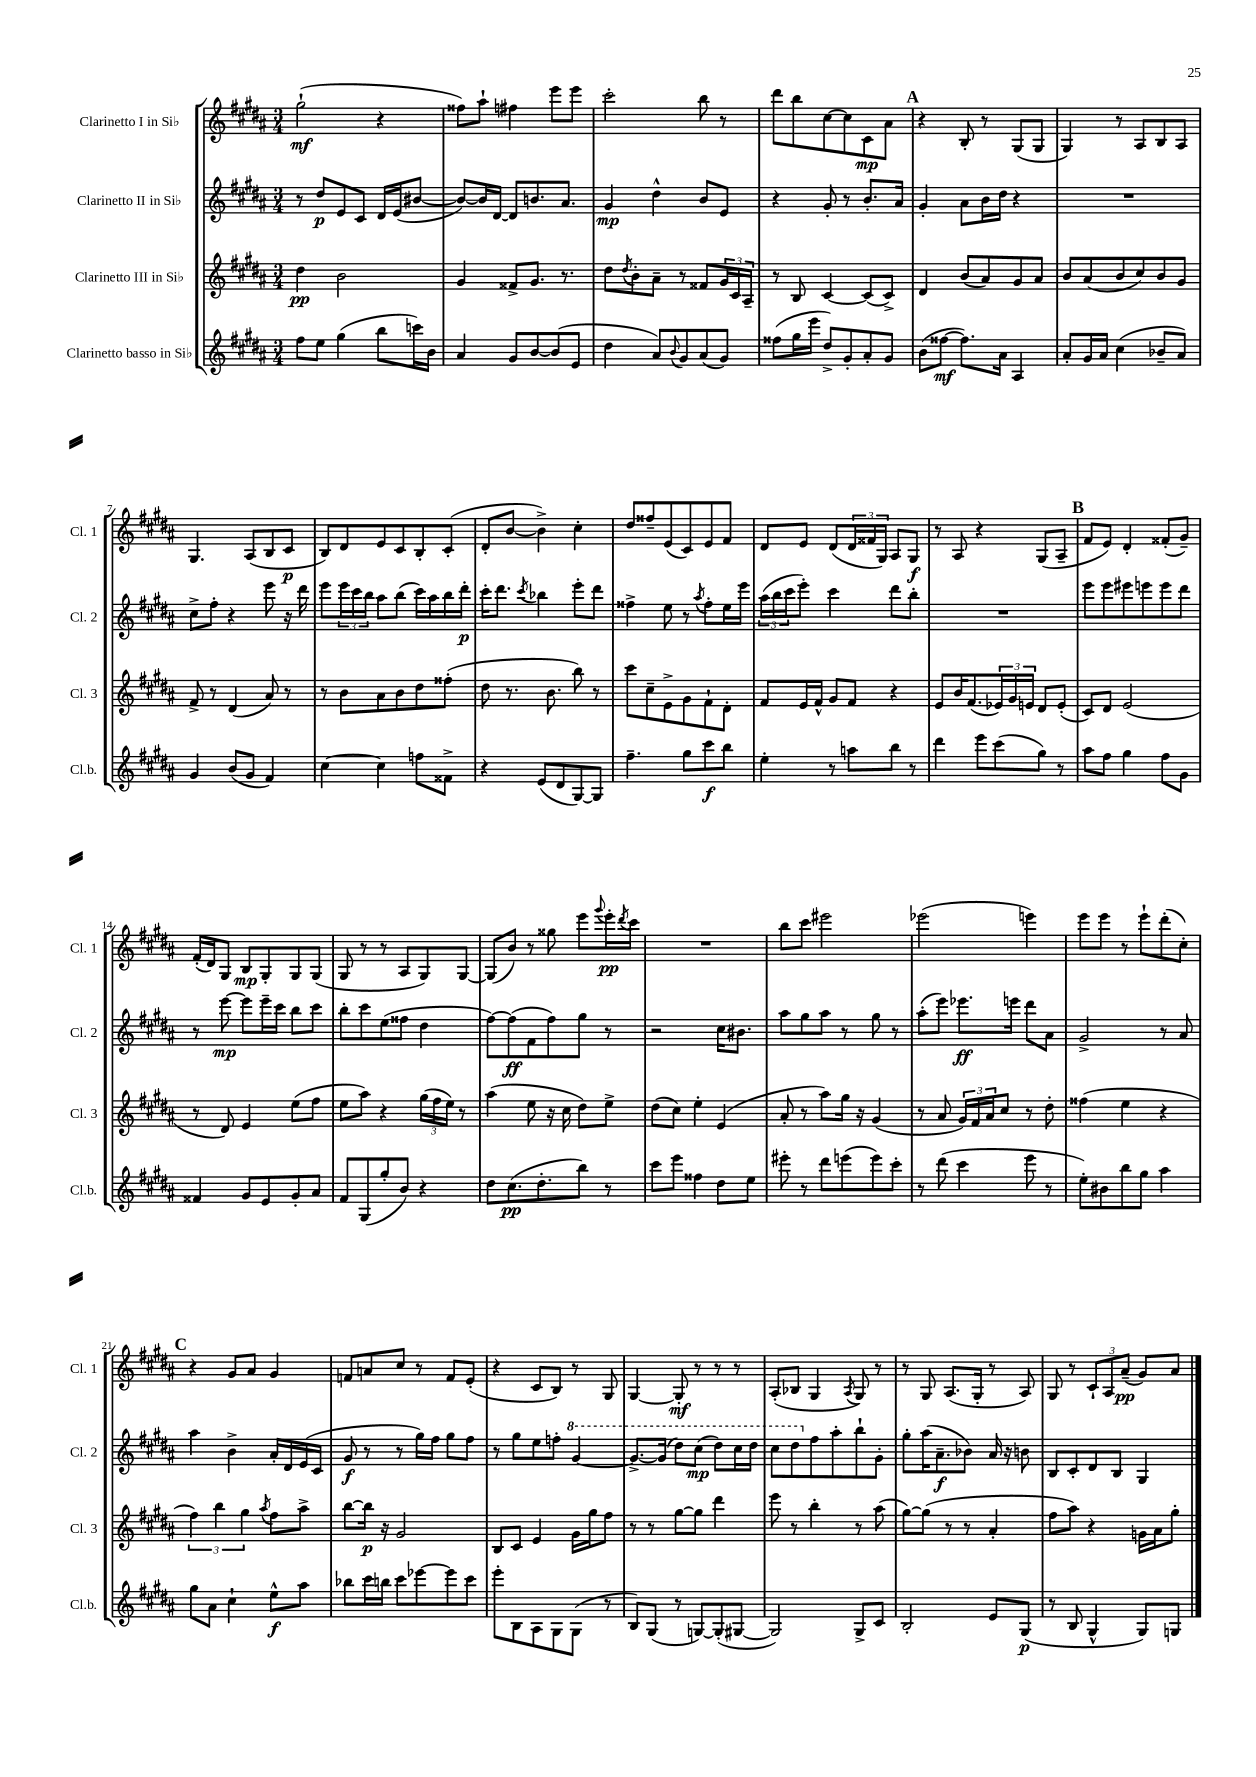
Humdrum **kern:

**kern	**kern	**kern	**kern
*staff4	*staff3	*staff2	*staff1
*clefG2	*clefG2	*clefG2	*clefG2
*k[f#c#g#d#a#]	*k[f#c#g#d#a#]	*k[f#c#g#d#a#]	*k[f#c#g#d#a#]
*M3/4	*M3/4	*M3/4	*M3/4
8ff#\L	4dd#\	8r	(2gg#`\
8ee\J	.	8dd#/L	.
(4gg#\	2b\	8e/	.
.	.	8c#/J	.
8bb\L	.	16d#/LL	4r
.	.	(16e/J	.
16ccc\L)	.	[8b#/J	.
16b\JJ	.	.	.
=	=	=	=
4a#/	4g#/	8b#/_L)	8ff##\L)
.	.	16b#/]L	8aa#`\J
.	.	[16d#/JJ	.
8g#/L	8f##^/L	8d#/]L	4ff#\
[8b/	8.g#/J	8.b/	.
(8b/]	.	.	8eee\L
.	8.r	8.a#/J	.
8e/J	.	.	8eee\J
=	=	=	=
4dd#\	8dd#\L	4g#/	2ccc#'\
.	8qdd#/	.	.
.	8b'\	.	.
8a#/L)	8a#~\J	4dd#^^\	.
8qqb/	.	.	.
8g#/	8r	.	.
(8a#/	8f##/L	8b/L	8bb\
8g#/J)	24g#/L	8e/J	8r
.	24c#/	.	.
.	24A#~/JJ	.	.
=	=	=	=
(8ff##\L	8r	4r	8ddd#\L
16gg#\L	8B/	.	8bb\
16eee\JJ	.	.	.
8dd#^/L)	[4c#/	8g#'/	[8cc#\
8g#'/	.	8r	8cc#\]
8a#'/	(8c#/]L	8.b'/L	8c#\
8g#/J	8c#^/J)	.	8a#\J
.	.	16a#/Jk	.
=	=	=	=
(8b\L	4d#/	4g#'/	4r
[8ff##\J	.	.	.
8.ff##\]L)	(8b/L	8a#\L	8B'/
.	8a#/)	16b\L	8r
16a#\Jk	.	16dd#\JJ	.
4A#/	8g#/	4r	(8G#/L
.	8a#/J	.	8G#/J
=	=	=	=
8a#'/L	8b/L	2.r	4G#/)
16g#/L	(8a#/	.	.
16a#/JJ	.	.	.
(4cc#\	8b/	.	8r
.	8cc#/)	.	8A#/L
8b-~/L	8b/	.	8B/
8a#/J)	8g#/J	.	8A#/J
=	=	=	=
4g#/	8f#^/	8cc#^\L	4.G#/
.	8r	8ff#'\J	.
(8b/L	(4d#/	4r	.
8g#/J	.	.	(8A#/L
4f#/)	8a#/)	8eee\	8B/
.	8r	16r	8c#/J
.	.	16ddd#\	.
=	=	=	=
[4cc#\	8r	8eee\L	8B/L)
.	8b\L	24eee\L	8d#/
.	.	24ccc#\	.
.	.	24bb\JJ	.
4cc#\]	8a#\	8aa#\L	8e/
.	8b\	(8bb\J	8c#/
8ff\L	8dd#\	16ccc#\LL)	8B'/
.	.	16aa#\	.
8f##^\J	(8ff##'\J	16bb\	(8c#'/J
.	.	16ddd#'\JJ	.
=	=	=	=
4r	8dd#\	16ccc#'\LK	8d#'/L
.	.	8.ddd#\J	.
.	8.r	.	[8b/J
.	.	8qccc#/	.
(8e/L	.	4bb-\	4b^\])
.	8.b\	.	.
8d#/	.	.	.
[8G#/)	8bb\)	8eee'\L	4cc#'\
8G#/]J	8r	8ddd#\J	.
=	=	=	=
4.ff#~\	8ccc#\L	4ff##^\	8dd#/L
.	8cc#~\	.	8ff##~/
.	8e^\	8ee\	(8e/
8gg#\L	8g#\	8r	8c#/)
.	.	8qaa#/	.
8ccc#\	8f#`\	8ff##'\L	8e/
8bb\J	8d#'\J	16ee\L	8f#/J
.	.	16eee\JJ	.
=	=	=	=
4ee'\	8f#/L	(24aa#\LL	8d#/L
.	.	24bb\	.
.	.	24ccc#\J	.
.	16e/L	8eee'\J)	8e/J
.	16f#^^/JJ	.	.
8r	8g#/L	4ccc#\	(8d#/L
8aa\L	8f#/J	.	24d#/L
.	.	.	24f##/
.	.	.	24G#/JJ)
8bb\J	4r	8ddd#\L	8A#/L
8r	.	8bb'\J	8G#/J
=	=	=	=
4ddd#\	8e/L	2.r	8r
.	16b/K	.	8A#/
.	(8.f#/	.	.
8eee\L	.	.	4r
(8ccc#\	24e-/L)	.	.
.	24g#/	.	.
.	24e/JJ	.	.
8gg#\J)	8d#/L	.	(8G#/L
8r	(8e'/J	.	8A#~/J
=	=	=	=
8aa#\L	8c#/L)	8eee\L	8f#/L
8ff#\J	8d#/J	8eee\	8e/J)
4gg#\	(2e/	8eee#\	4d#'/
.	.	8eee\	.
8ff#\L	.	8eee\	(8f##'/L
8g#\J	.	8ddd#\J	8g#~/J)
=	=	=	=
4f##/	8r	8r	(16f#'/LL
.	.	.	16d#/J)
.	8d#/)	[8eee\	8G#/J
8g#/L	4e/	8eee\]L	8B/L
8e/	.	16eee~\L	8G#'/
.	.	16ccc#\JJ	.
8g#'/	(8ee\L	8bb\L	8G#/
8a#/J	8ff#\J	8ccc#\J	(8G#/J
=	=	=	=
8f#/L	8ee\L	8bb'\L	8G#/
(8G#/	8aa#\J)	8ccc#\	8r
8gg#'/	4r	(8ee\	8r
8b/J)	.	8ff##\J	8A#/L
4r	(24gg#\LL	4dd#\	8G#/)
.	24ff#\	.	.
.	24ee\JJ)	.	.
.	8r	.	[8G#/J
=	=	=	=
8dd#\L	(4aa#\	[8ff#\L)	(8G#/]L
(8.cc#\	.	(8ff#\]	8b/J)
.	8ee\	8f#\	8r
8.dd#'\	.	.	.
.	16r	8ff#\)	8gg##\
.	16cc#\	.	.
8bb\J)	8dd#\L)	8gg#\J	8eee\L
.	.	.	8qqggg#/
8r	8ee^\J	8r	16eee'\L
.	.	.	8qddd#/
.	.	.	16ccc#\JJ
=	=	=	=
8ccc#\L	(8dd#\L	2r	2.r
8eee\J	8cc#\J)	.	.
4ff##\	4ee'\	.	.
8dd#\L	(4e/	16cc#\LK	.
.	.	8.b#\J	.
8ee\J	.	.	.
=	=	=	=
8eee#'\	8a#'/	8aa#\L	8bb\L
8r	8r	8gg#\	8ccc#\J
8ddd#\L	8aa#\L)	8aa#\J	2eee#\
(8eee\	16gg#\Jk	8r	.
.	16r	.	.
8eee\)	(4g#/	8gg#\	.
8ccc#'\J	.	8r	.
=	=	=	=
8r	8r	(8aa#'\L	(2eee-\
(8ddd#\	8a#/	8eee\J)	.
4ccc#\	24g#/LL)	8.eee-\L	.
.	24f#/	.	.
.	24a#/J	.	.
.	8cc#/J	.	.
.	.	16eee\Jk	.
8eee\	8r	8ddd#\L	4eee\)
8r	8dd#'\	8a#\J	.
=	=	=	=
8ee'\L)	(4ff##\	2g#^/	8eee\L
8b#\	.	.	8eee\J
8bb\	4ee\	.	8r
8gg#\J	.	.	8eee`\L
4aa#\	4r	8r	(8ddd#'\
.	.	8a#/	8cc#'\J)
=	=	=	=
8gg#\L	6ff#\)	4aa#\	4r
8a#\J	.	.	.
.	6bb\	.	.
4cc#`\	.	4b^\	8g#/L
.	6gg#\	.	.
.	.	.	8a#/J
.	8qaa#/	.	.
8ee^^\L	8ff#\L	16a#'/LL	4g#/
.	.	16d#/	.
8aa#\J	8aa#^\J	(16e/	.
.	.	16c#/JJ	.
=	=	=	=
8bb-\L	[8bb\L	8g#/	8f/L
16ccc#\L	16bb\]Jk	8r	8a/
16bb\JJ	16r	.	.
8ccc#\L	2g#/	8r	8cc#/J
[8eee-\	.	16gg#\LL)	8r
.	.	16ff#\JJ	.
8eee-\]	.	8gg#\L	8f/L
8ccc#\J	.	8ff#\J	(8e'/J
=	=	=	=
8eee'\L	8B/L	8r	4r
8B\	8c#/J	8gg#\L	.
8A#\	4e/	8ee\	8c#/L
8G#\	.	8ff'\J	8B/J)
(8G#\J	16g#\LL	[4gg#/	8r
.	16gg#\J	.	.
8r	8ff#\J	.	8G#/
=	=	=	=
8B/L)	8r	8.gg#^/_L	[4G#/
(8G#/J	8r	.	.
.	.	(16gg#/]Jk	.
8r	[8gg#\L	8ddd#\L)	8G#'/]
[8G/L)	8gg#\]J	(8ccc#\J	8r
(8G'/]	4ddd#\	8ddd#\L)	8r
[8G#/J	.	16ccc#\L	8r
.	.	16ddd#\JJ	.
=	=	=	=
2G#/])	8eee\	8ccc#\L	(8A#'/L
.	8r	8ddd#\	8B-/J
.	4bb'\	8ff#\	4G#/
.	.	8aa#'\	.
.	.	.	8qA#/
8G#^/L	8r	8bb`\	8G#/)
8c#/J	(8aa#\	8g#'\J	8r
=	=	=	=
2B'/	[8gg#\L)	8gg#'\L	8r
.	(8gg#\]J	(16aa#\K	8G#/
.	.	8.a#~\	.
.	8r	.	(8.A#/L
.	8r	8b-\J)	.
.	.	.	16G#'/Jk
8e/L	4a#'/	16a#/	8r
.	.	16r	.
(8G#/J	.	8b\	8A#/)
=	=	=	=
8r	8ff#\L	8B/L	8G#/
8B/	8aa#\J)	8c#'/	8r
4G#^^/	4r	8d#/	12c#`/L
.	.	.	12A#/
.	.	8B/J	.
.	.	.	(12a#~/J
8G#/L)	16g\LL	4G#/	8g#/L)
.	16a#\J	.	.
8G/J	8gg#'\J	.	8a#/J
==	==	==	==
*-	*-	*-	*-
